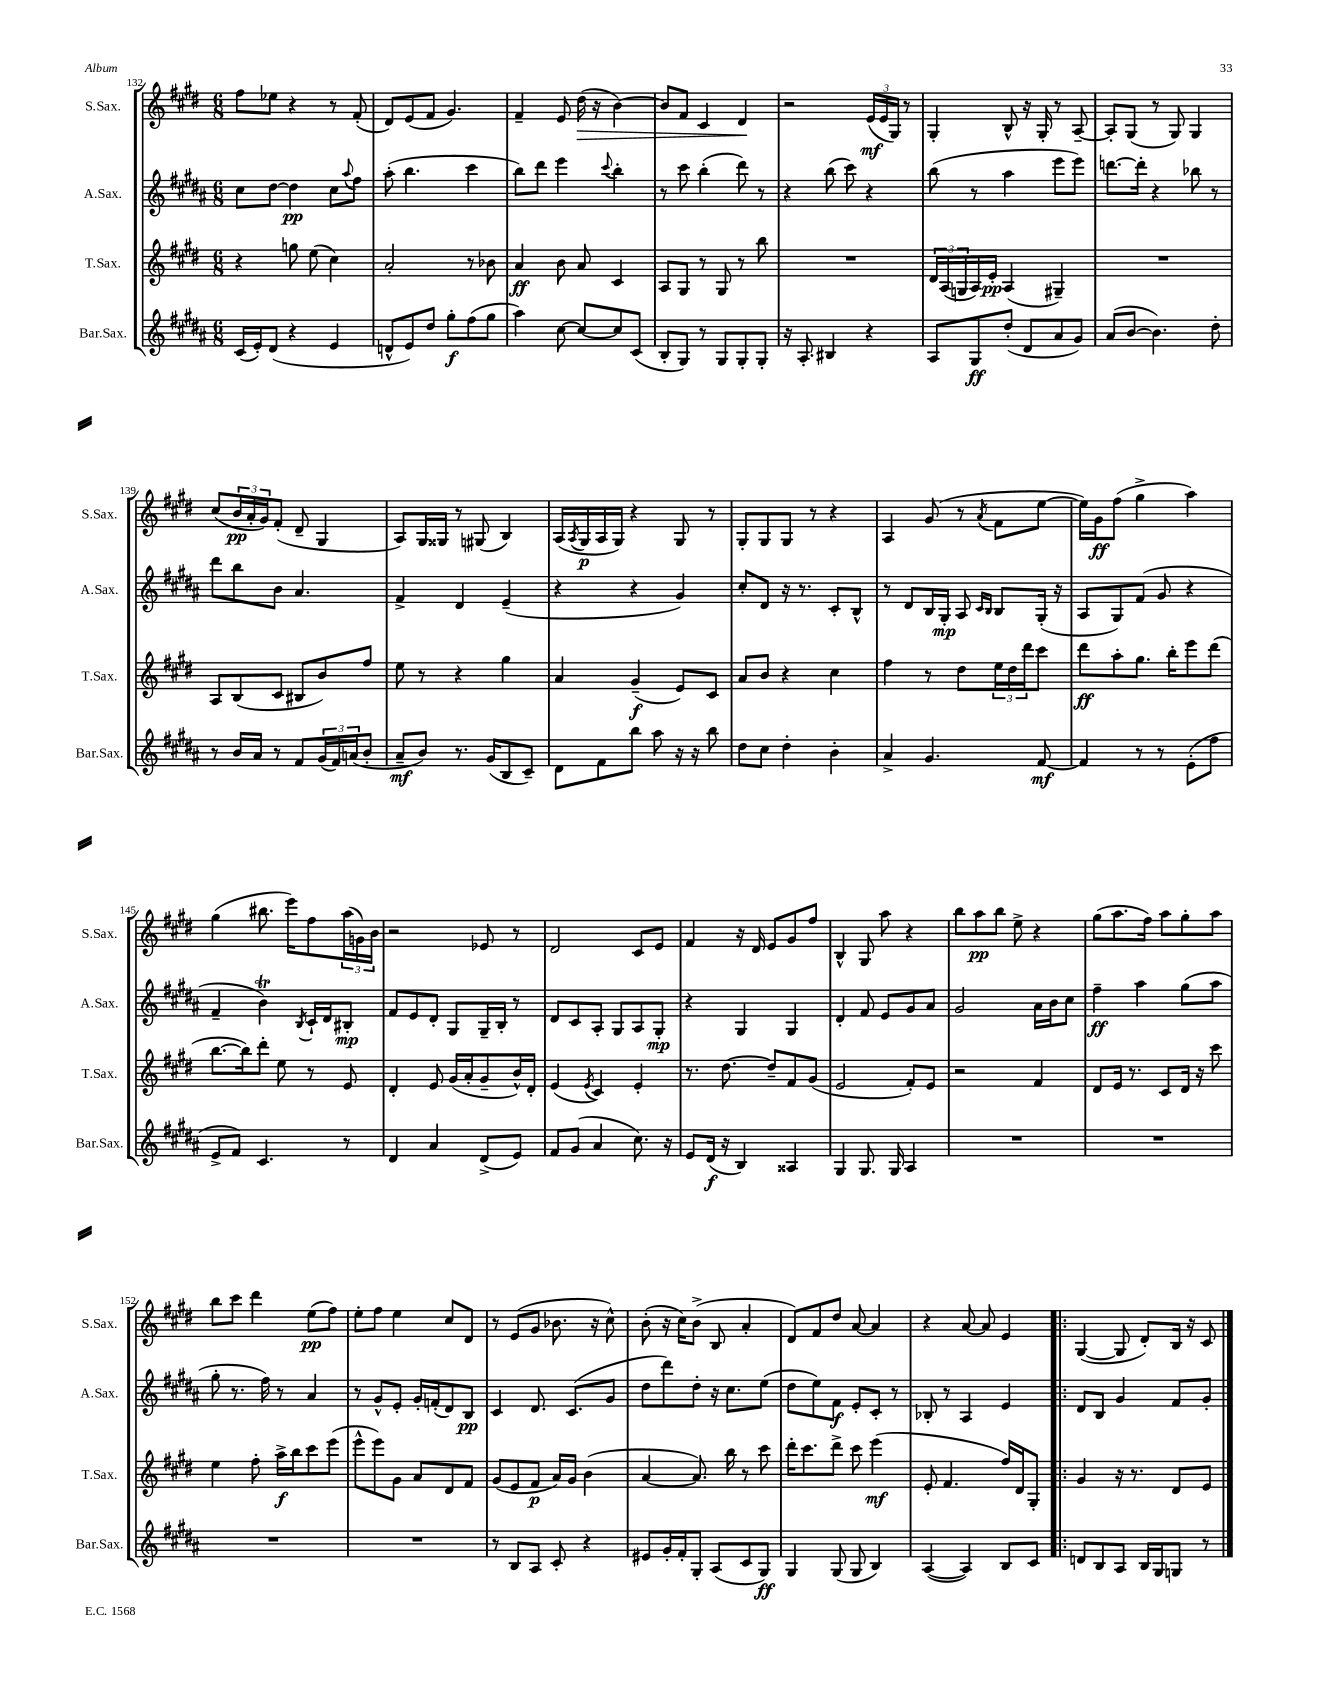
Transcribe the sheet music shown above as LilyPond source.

<<
\new StaffGroup <<
\new Staff = "s0" \with { instrumentName = "S.Sax." shortInstrumentName = "S.Sax." } {
    \clef treble \key e \major \numericTimeSignature \time 6/8
    fis''8 ees''8 r4 r8 fis'8-.( |
    dis'8) e'8( fis'8 gis'4.) |
    fis'4-- e'8 dis''16\>( r16 b'4~) |
    b'8 fis'8 cis'4 dis'4\! |
    r2 \tuplet 3/2 { e'16\mf( e'16 gis16) } r8 |
    gis4-. b8-^ r16 gis16-. r8 a8~-- |
    a8-. gis8( r8 gis8) gis4 |
    cis''8( \tuplet 3/2 { b'16\pp a'16-. gis'16) } fis'8-.( dis'8-- gis4 |
    a8) gis16 gisis16 r8 gis8( b4) |
    a16( \acciaccatura { a8 } gis16\p a16 gis16) r4 gis8 r8 |
    gis8-. gis8 gis8 r8 r4 |
    a4 gis'8( r8 \acciaccatura { a'8 } fis'8 e''8~ |
    e''16) gis'16\ff fis''8( gis''4-> a''4) |
    gis''4( bis''8. e'''16) fis''8 \tuplet 3/2 { a''16( g'16) b'16 } |
    r2 ees'8 r8 |
    dis'2 cis'8 e'8 |
    fis'4 r16 dis'16 e'8 gis'8 fis''8 |
    b4-^ gis8 a''8 r4 |
    b''8 a''8\pp b''8 e''8-> r4 |
    gis''8( a''8. fis''16) a''8 gis''8-. a''8 |
    b''8 cis'''8 dis'''4 e''8\pp( fis''8) |
    e''8-. fis''8 e''4 cis''8 dis'8 |
    r8 e'8( gis'8 bes'8. r16 cis''8-^) |
    b'8-.( r16 cis''16) b'8->( b8 a'4-. |
    dis'8) fis'8 dis''8 a'8~ a'4 |
    r4 a'8~ a'8 e'4 |
    \bar ".|:" gis4~( gis8 dis'8-.) b16 r16 cis'8 \bar "|." |
}
\new Staff = "s1" \with { instrumentName = "A.Sax." shortInstrumentName = "A.Sax." } {
    \clef treble \key b \major \numericTimeSignature \time 6/8
    cis''8 dis''8~ dis''4\pp cis''8 \appoggiatura { ais''8 } fis''8 |
    ais''8-.( b''4. cis'''4 |
    b''8) dis'''8 e'''4 \appoggiatura { cis'''8 } b''4-. |
    r8 cis'''8 b''4-.( dis'''8) r8 |
    r4 b''8( cis'''8) r4 |
    b''8( r8 ais''4 e'''8 e'''8) |
    d'''8.~ d'''16-. r4 bes''8 r8 |
    dis'''8 b''8 b'8 ais'4. |
    fis'4-> dis'4 e'4--( |
    r4 r4 gis'4) |
    cis''8-. dis'8 r16 r8. cis'8-. b8-^ |
    r8 dis'8 b16 gis16-.\mp ais8 \grace { cis'16 b16 } b8 gis16-.( r16 |
    ais8 gis8) fis'8( gis'8 r4 |
    fis'4-- b'4\trill) \acciaccatura { b8 } cis'16-! dis'16 bis8-.\mp |
    fis'8 e'8 dis'8-. gis8 gis16-- b16-. r8 |
    dis'8 cis'8 ais8-. gis8 ais8 gis8-.\mp |
    r4 gis4 gis4 |
    dis'4-. fis'8 e'8 gis'8 ais'8 |
    gis'2 ais'16 b'16 cis''8 |
    fis''4--\ff ais''4 gis''8( ais''8 |
    gis''8-. r8. fis''16) r8 ais'4 |
    r8 gis'8-^ e'8-. gis'16-. f'16-.( dis'8) b8\pp |
    cis'4 dis'8. cis'8.( gis'8 |
    dis''8 dis'''8) dis''8-. r16 cis''8. e''8( |
    dis''8 e''8) fis'8\f e'8-. cis'8-. r8 |
    bes8-. r8 ais4 e'4 |
    \bar ".|:" dis'8 b8 gis'4 fis'8 gis'8-. \bar "|." |
}
\new Staff = "s2" \with { instrumentName = "T.Sax." shortInstrumentName = "T.Sax." } {
    \clef treble \key e \major \numericTimeSignature \time 6/8
    r4 g''8 e''8( cis''4) |
    a'2-. r8 bes'8 |
    a'4\ff b'8 a'8 cis'4 |
    a8 gis8 r8 gis8 r8 b''8 |
    R2. |
    \tuplet 3/2 { dis'16 a16( g16 } a16) e'16-.\pp a4( gis4--) |
    R2. |
    a8 b8( cis'8 bis8 b'8) fis''8 |
    e''8 r8 r4 gis''4 |
    a'4 gis'4--\f( e'8) cis'8 |
    a'8 b'8 r4 cis''4 |
    fis''4 r8 dis''8 \tuplet 3/2 { e''16 dis''16 dis'''16 } cis'''8 |
    dis'''8\ff a''8-. gis''8. b''16-. e'''8 dis'''8( |
    b''8.~ b''16) dis'''8-. e''8 r8 e'8 |
    dis'4-. e'8 gis'16( a'16-. gis'8-- b'16-^) dis'16-. |
    e'4( \acciaccatura { e'8 } cis'4) e'4-. |
    r8. dis''8.~ dis''8-- fis'8 gis'8( |
    e'2 fis'8-.) e'8 |
    r2 fis'4 |
    dis'8 e'16 r8. cis'8 dis'16 r16 cis'''8 |
    e''4 fis''8-. a''16->\f b''16 cis'''8 e'''8( |
    e'''8-^ e'''8) gis'8 a'8 dis'8 fis'8 |
    gis'8( e'8 fis'8\p a'16) gis'16 b'4( |
    a'4~ a'8.) b''16 r8 cis'''8 |
    dis'''16-. cis'''8. dis'''8-> cis'''8 e'''4\mf( |
    e'8-. fis'4. fis''16) dis'16 gis8-. |
    \bar ".|:" gis'4 r16 r8. dis'8 e'8 \bar "|." |
}
\new Staff = "s3" \with { instrumentName = "Bar.Sax." shortInstrumentName = "Bar.Sax." } {
    \clef treble \key b \major \numericTimeSignature \time 6/8
    cis'16( e'16-.) dis'8( r4 e'4 |
    d'8-^ e'8) dis''8 gis''8-.\f fis''8( gis''8 |
    ais''4) cis''8~ cis''8~ cis''8 cis'8( |
    b8-. gis8) r8 gis8 gis8-. gis8-. |
    r16 ais8.-. bis4 r4 |
    ais8 gis8\ff dis''8-.( dis'8 ais'8 gis'8) |
    ais'8( b'8~ b'4.) dis''8-. |
    r8 b'16 ais'16 r8 fis'8 \tuplet 3/2 { gis'16( fis'16) a'16( } b'8-. |
    ais'8--\mf b'8) r8. gis'16( b8 cis'8--) |
    dis'8 fis'8 b''8 ais''8 r16 r16 b''8 |
    dis''8 cis''8 dis''4-. b'4-. |
    ais'4-> gis'4. fis'8~\mf |
    fis'4 r8 r8 e'8-.( fis''8 |
    e'8-> fis'8) cis'4. r8 |
    dis'4 ais'4 dis'8->( e'8) |
    fis'8 gis'8( ais'4 cis''8.) r16 |
    e'8 dis'16\f( r16 b4) aisis4 |
    gis4 gis8. gis16 ais4 |
    R2. |
    R2. |
    R2. |
    R2. |
    r8 b8 ais8 cis'8-. r4 |
    eis'8 gis'16-. fis'16-. gis8-. ais8( cis'8 gis8\ff) |
    gis4 gis8( gis8 b4) |
    ais4~( ais4) b8 cis'8 |
    \bar ".|:" d'8 b8 ais8 b16 gis16 g8 r8 \bar "|." |
}
>>
>>
\layout { \context { \Score currentBarNumber = #132 } }
